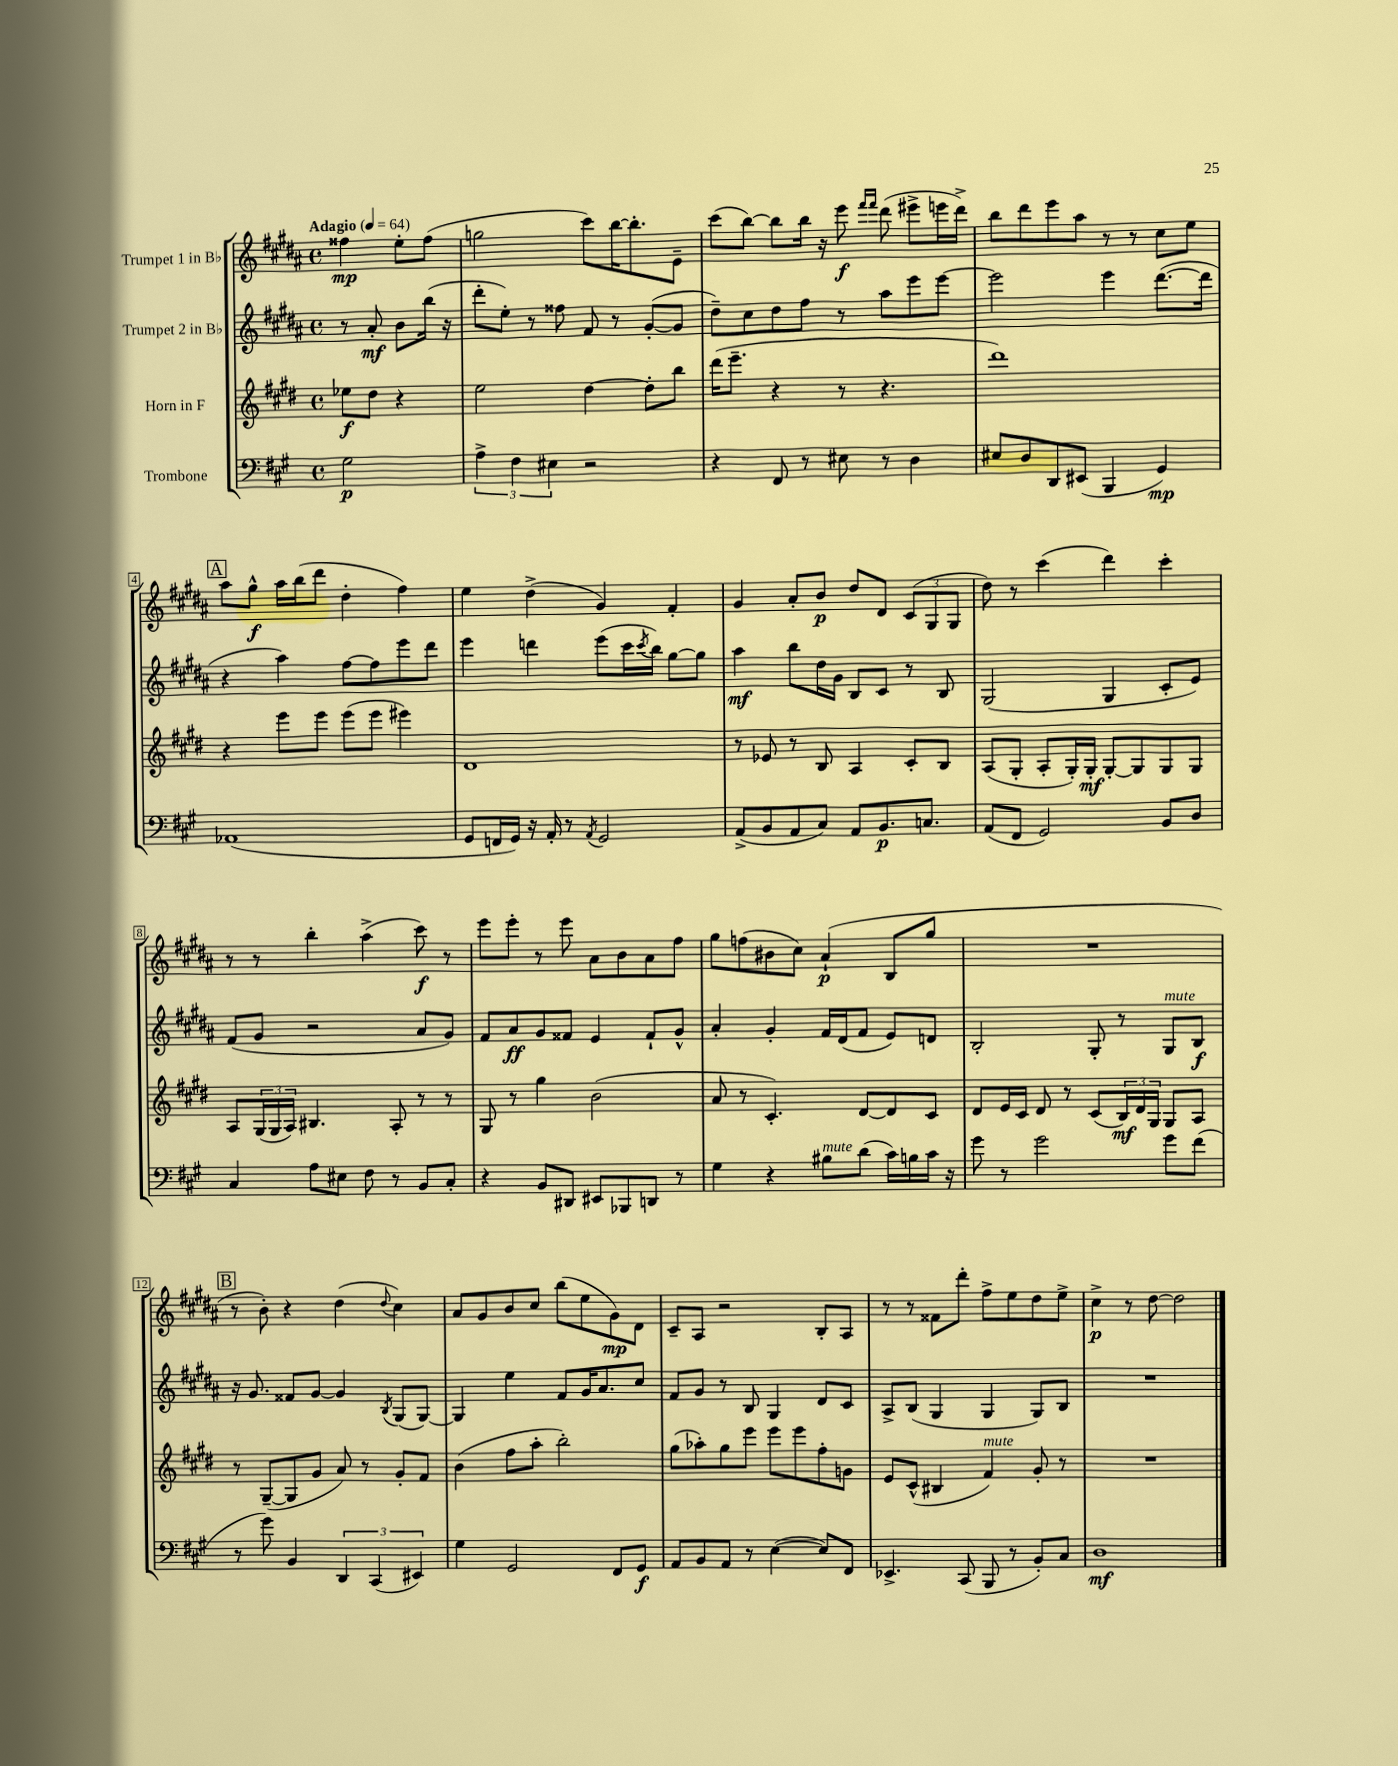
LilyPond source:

<<
\new StaffGroup <<
\new Staff = "s0" \with { instrumentName = "Trumpet 1 in Bb" } {
    \clef treble \key b \major \defaultTimeSignature \time 4/4 \partial 2 \tempo "Adagio" 4 = 64
    fisis''4\mp e''8-. fisis''8( |
    g''2 cis'''8) b''16~ b''8.-. e'8-- |
    cis'''8( b''8~) b''8 b''16 r16 e'''8\f \grace { fis'''16 fis'''16 } dis'''8( eis'''8-> e'''16 dis'''16->) |
    b''8 dis'''8 e'''8 ais''8 r8 r8 cis''8 e''8 |
    \mark \markup { \box "A" } ais''8 gis''8-^\f ais''16 b''16( dis'''8 dis''4-. fis''4) |
    e''4 dis''4->( gis'4) fis'4-. |
    gis'4 ais'8-. b'8\p dis''8 dis'8 \tuplet 3/2 { cis'8( gis8 gis8 } |
    dis''8) r8 cis'''4( dis'''4) cis'''4-. |
    r8 r8 b''4-. ais''4->( cis'''8\f) r8 |
    e'''8 e'''8-. r8 e'''8 ais'8 b'8 ais'8 fis''8 |
    gis''8 f''8( bis'8 cis''8) ais'4-!\p( b8 gis''8 |
    R1 |
    \mark \markup { \box "B" } r8 b'8-.) r4 dis''4( \appoggiatura { dis''8 } cis''4) |
    ais'8 gis'8 b'8 cis''8 b''8( e''8 gis'8\mp) dis'8 |
    cis'8-- ais8 r2 b8-. ais8 |
    r8 r8 fisis'8 dis'''8-. fis''8-> e''8 dis''8 e''8-> |
    cis''4->\p r8 dis''8~ dis''2 \bar "|." |
}
\new Staff = "s1" \with { instrumentName = "Trumpet 2 in Bb" } {
    \clef treble \key b \major \defaultTimeSignature \time 4/4 \partial 2
    r8 ais'8-.\mf b'8 b''16( r16 |
    dis'''8-. e''8-.) r8 fisis''8 fis'8 r8 gis'8~-.( gis'8 |
    dis''8--) cis''8 dis''8 fis''8 r8 ais''8 e'''8 e'''8~ |
    e'''2 e'''4 dis'''8.~( dis'''16 |
    \mark \markup { \box "A" } r4 ais''4) fis''8~ fis''8 e'''8 dis'''8 |
    e'''4 d'''4 e'''8( cis'''16 \acciaccatura { cis'''8 } b''16) gis''8~ gis''8 |
    ais''4\mf b''8 dis''16 gis'16 b8 cis'8 r8 b8 |
    gis2( gis4 cis'8-. e'8) |
    fis'8( gis'8 r2 ais'8 gis'8) |
    fis'8 ais'8\ff gis'8 fisis'8 e'4 fisis'8-! gis'8-^ |
    ais'4-. gis'4-. fis'16 dis'16( fis'8 e'8) d'8 |
    b2-. gis8-. r8 gis8^\markup { \italic "mute" } b8\f |
    \mark \markup { \box "B" } r16 gis'8. fisis'8 gis'8~ gis'4 \acciaccatura { b8 } gis8( gis8~) |
    gis4 e''4 fis'8 gis'16 ais'8. cis''8 |
    fis'8 gis'8 r8 b8 gis4 dis'8 cis'8 |
    ais8-> b8( gis4 gis4 gis8) b8 |
    R1 \bar "|." |
}
\new Staff = "s2" \with { instrumentName = "Horn in F" } {
    \clef treble \key e \major \defaultTimeSignature \time 4/4 \partial 2
    ees''8\f dis''8 r4 |
    e''2 dis''4~ dis''8-. b''8 |
    dis'''16( e'''8.-- r4 r8 r4. |
    dis'''1) |
    \mark \markup { \box "A" } r4 e'''8 e'''8 e'''8( e'''8 eis'''4) |
    dis'1 |
    r8 ees'8 r8 b8 a4 cis'8-. b8 |
    a8( gis8-. a8-. gis16-.) gis16-.\mf gis8~-. gis8 gis8 gis8 |
    a8 \tuplet 3/2 { gis16( gis16 a16) } bis4. a8-. r8 r8 |
    gis8 r8 gis''4 b'2( |
    a'8 r8 cis'4.-.) dis'8~ dis'8 cis'8 |
    dis'8 e'16 cis'16 dis'8 r8 cis'8( \tuplet 3/2 { b16\mf) dis'16 gis16 } gis8 a8 |
    \mark \markup { \box "B" } r8 gis8~--( gis8 gis'8 a'8) r8 gis'8-. fis'8 |
    b'4( fis''8 a''8-. b''2-.) |
    gis''8( aes''8-.) gis''8 e'''8 e'''8 e'''8 fis''8-. g'8 |
    e'8 cis'8-^( bis4 fis'4^\markup { \italic "mute" }) gis'8-. r8 |
    R1 \bar "|." |
}
\new Staff = "s3" \with { instrumentName = "Trombone" } {
    \clef bass \key a \major \defaultTimeSignature \time 4/4 \partial 2
    gis2\p |
    \tuplet 3/2 { a4-> fis4 eis4 } r2 |
    r4 fis,8 r8 eis8 r8 d4 |
    eis8 d8 d,8 eis,8( b,,4 gis,4\mp) |
    \mark \markup { \box "A" } aes,1( |
    gis,8 f,16 gis,16) r16 a,16-. r8 \acciaccatura { a,8 } gis,2 |
    a,8->( b,8 a,8 cis8) a,8 b,8.\p c8. |
    a,8( fis,8 gis,2) b,8 d8 |
    cis4 a8 eis8 fis8 r8 b,8 cis8-. |
    r4 b,8 dis,8 eis,8 bes,,8 d,8 r8 |
    gis4 r4 bis8^\markup { \italic "mute" } d'8( cis'16) b16 cis'16 r16 |
    gis'8 r8 gis'2 gis'8 fis'8( |
    \mark \markup { \box "B" } r8 gis'8) b,4 \tuplet 3/2 { d,4 cis,4( eis,4) } |
    gis4 gis,2 fis,8 gis,8\f |
    a,8 b,8 a,8 r8 e4~( e8) fis,8 |
    ees,4.-> cis,8( b,,8 r8 b,8-.) cis8 |
    d1\mf \bar "|." |
}
>>
>>
\layout { \context { \Score \override BarNumber.stencil = #(make-stencil-boxer 0.1 0.3 ly:text-interface::print) } }
